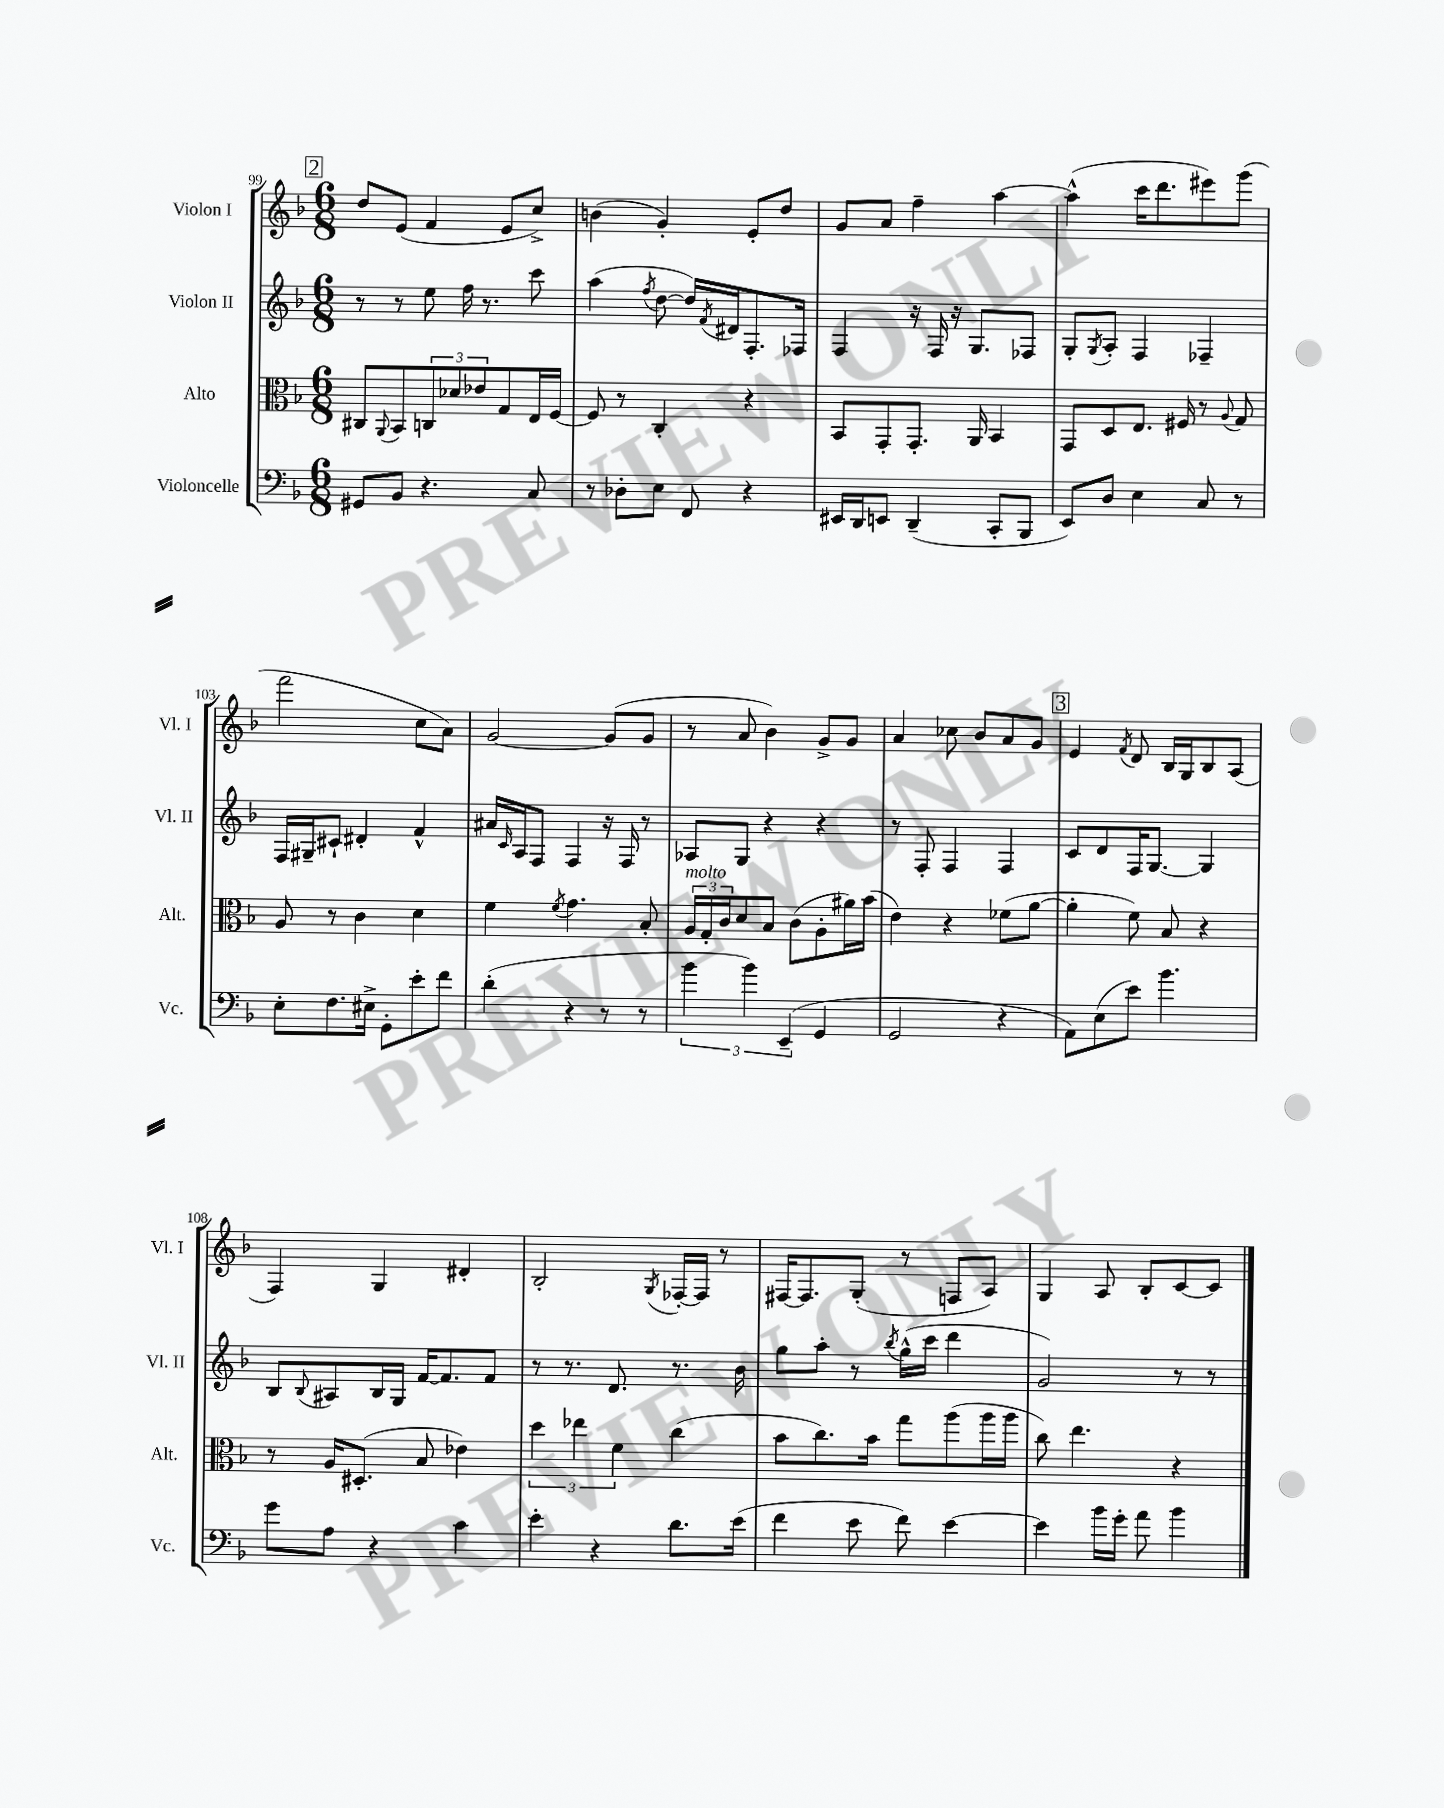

**kern	**kern	**kern	**kern
*part4	*part3	*part2	*part1
*staff4	*staff3	*staff2	*staff1
*I"Violoncelle	*I"Alto	*I"Violon II	*I"Violon I
*I'Vc.	*I'Alt.	*I'Vl. II	*I'Vl. I
*clefF4	*clefC3	*clefG2	*clefG2
*k[b-]	*k[b-]	*k[b-]	*k[b-]
*M6/8	*M6/8	*M6/8	*M6/8
!!LO:REH:place=s1:t=2
=99	=99	=99	=99
8GG#X/L	8C#X/L	8r	8dd/L
.	8qqAA/	.	.
8BB-/J	8BB-/	8r	(8e/J
4.r	12Cn/	8ee\	4f/
.	12d-X/	.	.
.	.	16ff\	.
.	12e-X/	.	.
.	.	8.r	.
.	8G/	.	8e/L
8C/	16E/L	8ccc\	8cc^/J)
.	[16F/JJ	.	.
=100	=100	=100	=100
8r	8F/]	(4aa\	(4bn\
8D-X'\L	8r	.	.
.	.	8qff/	.
8E\J	4C'/	[8dd\	4g'/)
8FF/	.	16dd/LL])	.
.	.	8qf/	.
.	.	16d#X/J	.
4r	4r	8.F'/	8e'/L
.	.	.	8dd/J
.	.	16F-X/Jk	.
=101	=101	=101	=101
16EE#X/LL	8BB-/L	4F/	8g/L
16DD/J	.	.	.
8EEn/J	8GG'/	.	8a/J
(4DD~/	8.GG'/J	16r	4ff~\
.	.	16F/	.
.	.	16r	.
.	16AA/	8.G/L	.
8CC'/L	4BB-/	.	[4aa\
8BBB-/J	.	8F-X/J	.
=102	=102	=102	=102
8EE/L)	8GG/L	8G'/L	(4aa^^\]
.	.	8qG/	.
8D/J	8D/	8A'/J	.
4E\	8.E/J	4F/	16ccc\KL
.	.	.	8.ddd\
.	16F#X/	.	.
8C/	8r	4F-X~/	8eee#X\)
.	8qqA/	.	.
8r	8G/	.	(8ggg\J
!!LO:LB:g=z
=103	=103	=103	=103
8E'\L	8A/	16F/LL	2fff\
.	.	16G#X~/J	.
8.F\	8r	8c#X`/J	.
.	4c\	4d#X'/	.
16E#X^\Jk	.	.	.
8GG'\L	.	.	.
8e'\	4d\	4f^^/	8cc\L
8f\J	.	.	8a\J)
=104	=104	=104	=104
(4d'\	4f\	16a#X/LL	[2g/
.	.	16qqc/	.
.	.	16A/J	.
.	.	8F/J	.
.	8qf/	.	.
4r	4.g\	4F/	.
8r	.	16r	(8g/L]
.	.	16F/	.
8r	8B-'/	8r	8g/J
=105	=105	=105	=105
!	!LO:TX:a:i:t=molto	!	!
6b-\	24A/LL	8A-X/L	8r
.	24G'/	.	.
.	24c/J	.	.
.	8d/	8G/J	8a/
6b-\)	.	.	.
.	8B-/J	4r	4b-\)
(6EE~/	.	.	.
.	(8c\L	.	.
4GG/	8A'\	4r	8g^/L
.	16a#X\L)	.	8g/J
.	(16b-\JJ	.	.
=106	=106	=106	=106
2GG/	4e\)	8r	4a/
.	.	8F'/	.
.	4r	4F/	8cc-X\
.	.	.	8b-/L
4r	(8f-X\L	4F/	8a/
.	[8a\J	.	8g/J
!!LO:REH:place=s1:t=3
=107	=107	=107	=107
8AA\L)	4a'\]	8c/L	4e/
(8E\	.	8d/	.
.	.	.	8qf/
8e\J)	8f\)	16F/K	8d/
.	.	[8.G/J	.
4.b-\	8B-/	.	16B-/LL
.	.	.	16G/J
.	4r	4G/]	8B-/
.	.	.	(8A/J
!!LO:LB:g=z
=108	=108	=108	=108
8g\L	8r	8B-/L	4F/)
.	.	8qqB-/	.
8A\J	16A/KL	8A#X/	.
.	(8.D#X'/J	.	.
4r	.	16B-/L	4G/
.	.	16G/JJ	.
.	8B-/	[16f/KL	.
.	.	8.f/]	.
4c\	4e-X\)	.	4d#X'/
.	.	8f/J	.
=109	=109	=109	=109
4e'\	6dd\	8r	2B-'/
.	.	8.r	.
.	6ee-X\	.	.
4r	.	.	.
.	.	8.d/	.
.	6f\	.	.
.	.	.	8qG/
8.d\L	(4cc\	8.r	[16F-X'/LL
.	.	.	16F-/JJ]
.	.	.	8r
(16e\Jk	.	16b-\	.
=110	=110	=110	=110
4f\	8b-\L	8gg\L	[16F#X/KL
.	.	.	8.F#/]
.	8.cc\)	8aa'\J	.
8e\	.	8r	(8G'/J
.	16b-\Jk	.	.
.	.	8qbb-/	.
8f\)	8gg\L	(16gg^^\LL	8r
.	.	16ccc\JJ	.
[4e\	(8aa\	4ddd\	8Fn/L
.	16aa\L	.	8A/J)
.	16aa\JJ	.	.
=111	=111	=111	=111
4e\]	8cc\)	2g/)	4G/
.	4.ee\	.	.
16b-\LL	.	.	8A/
16g'\JJ	.	.	.
8a\	.	.	8B-'/L
4b-\	4r	8r	[8c/
.	.	8r	8c/J]
==	==	==	==
*-	*-	*-	*-
